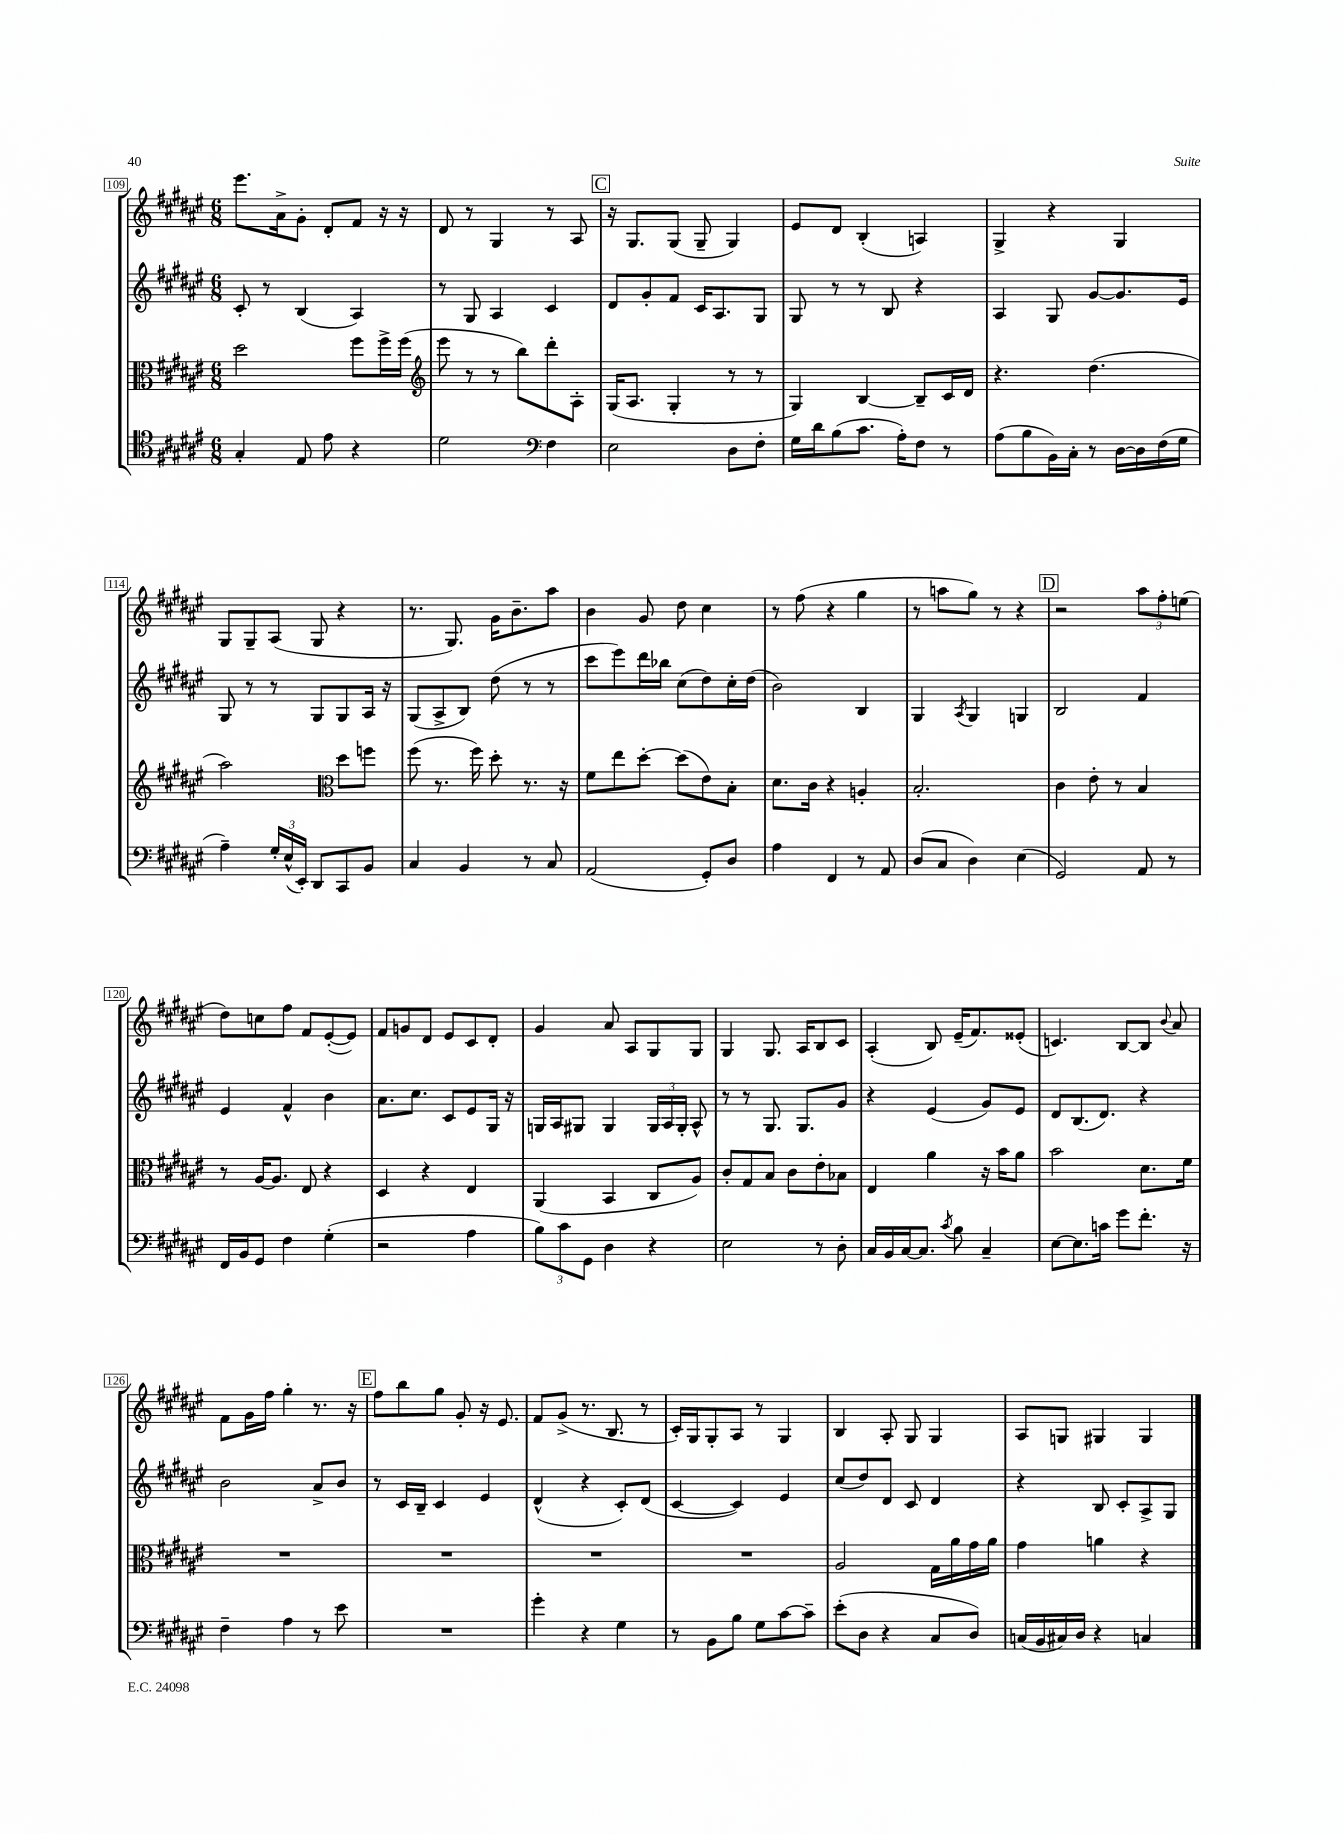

**kern	**kern	**kern	**kern
*part4	*part3	*part2	*part1
*staff4	*staff3	*staff2	*staff1
*clefC4	*clefC3	*clefG2	*clefG2
*k[f#c#g#d#a#e#]	*k[f#c#g#d#a#e#]	*k[f#c#g#d#a#e#]	*k[f#c#g#d#a#e#]
*M6/8	*M6/8	*M6/8	*M6/8
=109	=109	=109	=109
4G#'/	2dd#\	8c#'/	8.eee#\L
.	.	8r	.
.	.	.	16a#^\k
8E#/	.	(4B/	8g#'\J
8e#\	.	.	8d#'/L
4r	8ff#\L	4A#/)	8f#/J
.	16ff#^\L	.	16r
.	(16ff#\JJ	.	16r
=110	=110	=110	=110
*	*clefG2	*	*
2d#\	8eee#\	8r	8d#/
.	8r	8G#/	8r
.	8r	4A#/	4G#/
.	8bb\L)	.	.
*clefF4	*	*	*
4F#\	8ddd#'\	4c#/	8r
.	8A#'\J	.	8A#/
!!LO:REH:place=s1:t=C
=111	=111	=111	=111
2E#\	(16G#/KL	8d#/L	16r
.	8.A#/J	.	8.G#/L
.	.	8g#'/	.
.	4G#'/	8f#/J	(8G#/J
.	.	16c#/KL	8G#~/
.	.	8.A#/	.
8D#\L	8r	.	4G#/)
8F#'\J	8r	8G#/J	.
=112	=112	=112	=112
16G#\LL	4G#/)	8G#/	8e#/L
16d#\J	.	.	.
(8B\	.	8r	8d#/J
8.c#\J	[4B/	8r	(4B'/
.	.	8B/	.
16A#'\KL)	.	.	.
8F#\J	8B~/L]	4r	4An/)
8r	16c#/L	.	.
.	16d#/JJ	.	.
=113	=113	=113	=113
(8A#\L	4.r	4A#/	4G#^/
8B\	.	.	.
16BB\L)	.	8G#/	4r
16C#'\JJ	.	.	.
8r	(4.dd#\	[8g#/L	.
[16D#\LL	.	8.g#/]	4G#/
16D#\]	.	.	.
(16F#\	.	.	.
16G#\JJ	.	16e#/Jk	.
!!LO:LB:g=z
=114	=114	=114	=114
4A#~\)	2aa#\)	8G#/	8G#/L
.	.	8r	8G#~/
24G#'/LL	.	8r	(8A#/J
(24E#^^/	.	.	.
24EE#'/JJ)	.	.	.
8DD#/L	.	8G#/L	8G#/
*	*clefC3	*	*
8CC#/	8dd#\L	8G#/	4r
8BB/J	8ffn\J	16A#/Jk	.
.	.	16r	.
=115	=115	=115	=115
4C#/	(8ff#\	(8G#/L	8.r
.	8.r	8A#^/	.
.	.	.	8.G#/)
4BB/	.	8B/J)	.
.	16ff#\)	.	.
.	8dd#'\	(8dd#\	16g#\KL
.	.	.	8.b~\
8r	8.r	8r	.
8C#/	.	8r	8aa#\J
.	16r	.	.
=116	=116	=116	=116
(2AA#/	8f#\L	8ccc#\L	4b\
.	8ee#\	8eee#\)	.
.	[8dd#'\J	16ddd#\L	8g#/
.	.	16bb-X\JJ	.
.	(8dd#\L]	(8cc#\L	8dd#\
8GG#'/L)	8e#\)	8dd#\)	4cc#\
8D#/J	8B'\J	16cc#'\L	.
.	.	(16dd#\JJ	.
=117	=117	=117	=117
4A#\	8.d#\L	2b\)	8r
.	.	.	(8ff#\
.	16c#\Jk	.	.
4FF#/	4r	.	4r
8r	4An'/	4B/	4gg#\
8AA#/	.	.	.
=118	=118	=118	=118
(8D#/L	2.B'/	4G#/	8r
8C#/J	.	.	8aan\L
.	.	8qA#/	.
4D#\)	.	4G#/	8gg#\J)
.	.	.	8r
(4E#\	.	4Gn/	4r
!!LO:REH:place=s1:t=D
=119	=119	=119	=119
2GG#/)	4c#\	2B/	2r
.	8e#'\	.	.
.	8r	.	.
8AA#/	4B/	4f#/	12aa#\L
.	.	.	12ff#'\
8r	.	.	.
.	.	.	(12een\J
!!LO:LB:g=z
=120	=120	=120	=120
16FF#/LL	8r	4e#/	8dd#\L)
16BB/J	.	.	.
8GG#/J	[16A#/KL	.	8ccn\
.	8.A#/J]	.	.
4F#\	.	4f#^^/	8ff#\J
.	8E#/	.	8f#/L
(4G#'\	4r	4b\	([8e#'/
.	.	.	8e#/J])
=121	=121	=121	=121
2r	4D#/	8.a#\L	8f#/L
.	.	.	8gn/
.	.	8.cc#\J	.
.	4r	.	8d#/J
.	.	8c#/L	8e#/L
4A#\	4E#/	8e#/	8c#/
.	.	16G#/Jk	8d#'/J
.	.	16r	.
=122	=122	=122	=122
12B\L)	(4AA#/	16Gn/LL	4g#/
.	.	16A#/J	.
12c#\	.	.	.
.	.	8G#X/J	.
12GG#\J	.	.	.
4D#\	4BB/	4G#/	8a#/
.	.	.	8A#/L
4r	8C#/L	24G#/LL	8G#/
.	.	24A#/	.
.	.	24G#'/JJ	.
.	8A#/J)	8A#^^/	8G#/J
=123	=123	=123	=123
2E#\	8c#'/L	8r	4G#/
.	8G#/	8r	.
.	8B/J	8.G#/	8.G#/
.	8c#\L	.	.
.	.	8.G#/L	16A#/KL
8r	8e#'\	.	8B/
8D#'\	8B-X\J	8g#/J	8c#/J
=124	=124	=124	=124
16C#/LL	4E#/	4r	(4A#'/
16BB/	.	.	.
[16C#/J	.	.	.
8.C#/J]	.	.	.
.	4a#\	(4e#/	8B/)
8qc#/	.	.	.
8B\	.	.	(16e#~/KL
.	.	.	8.f#/)
4C#~/	16r	8g#/L)	.
.	16b\KL	.	.
.	8a#\J	8e#/J	(8e##X'/J
=125	=125	=125	=125
[8E#\L	2b\	8d#/L	4.cn/)
8.E#\]	.	(8.B/	.
16cn\Jk	.	8.d#/J)	.
8g#\L	.	.	[8B/L
8.f#'\J	8.d#\L	4r	8B/J]
.	.	.	8qqb/
.	.	.	8a#/
16r	16f#\Jk	.	.
!!LO:LB:g=z
=126	=126	=126	=126
4F#~\	2.r	2b\	8f#\L
.	.	.	16g#\L
.	.	.	16ff#\JJ
4A#\	.	.	4gg#'\
8r	.	8a#^/L	8.r
8e#\	.	8b/J	.
.	.	.	16r
!!LO:REH:place=s1:t=E
=127	=127	=127	=127
2.r	2.r	8r	8ff#\L
.	.	16c#/LL	8bb\
.	.	16B~/JJ	.
.	.	4c#/	8gg#\J
.	.	.	8g#'/
.	.	4e#/	16r
.	.	.	8.e#/
=128	=128	=128	=128
4g#'\	2.r	(4d#^^/	8f#/L
.	.	.	(8g#^/J
4r	.	4r	8.r
.	.	.	8.B/
4G#\	.	8c#'/L)	.
.	.	(8d#/J	8r
=129	=129	=129	=129
8r	2.r	[4c#/	16c#'/LL)
.	.	.	16G#/J
8BB\L	.	.	8G#'/
8B\J	.	4c#/])	8A#/J
8G#\L	.	.	8r
[8c#\	.	4e#/	4G#/
8c#~\J]	.	.	.
=130	=130	=130	=130
(8e#'\L	2A#/	(8cc#/L	4B/
8D#\J	.	8dd#/)	.
4r	.	8d#/J	8A#'/
.	.	8c#/	8G#/
8C#/L	16G#\LL	4d#/	4G#/
.	16a#\	.	.
8D#/J)	16g#\	.	.
.	16a#\JJ	.	.
=131	=131	=131	=131
(16Cn/LL	4g#\	4r	8A#/L
16BB/	.	.	.
16C#X/)	.	.	8Gn/J
16D#/JJ	.	.	.
4r	4an\	8B/	4G#X/
.	.	8c#'/L	.
4Cn/	4r	8A#^/	4G#/
.	.	8G#/J	.
==	==	==	==
*-	*-	*-	*-
